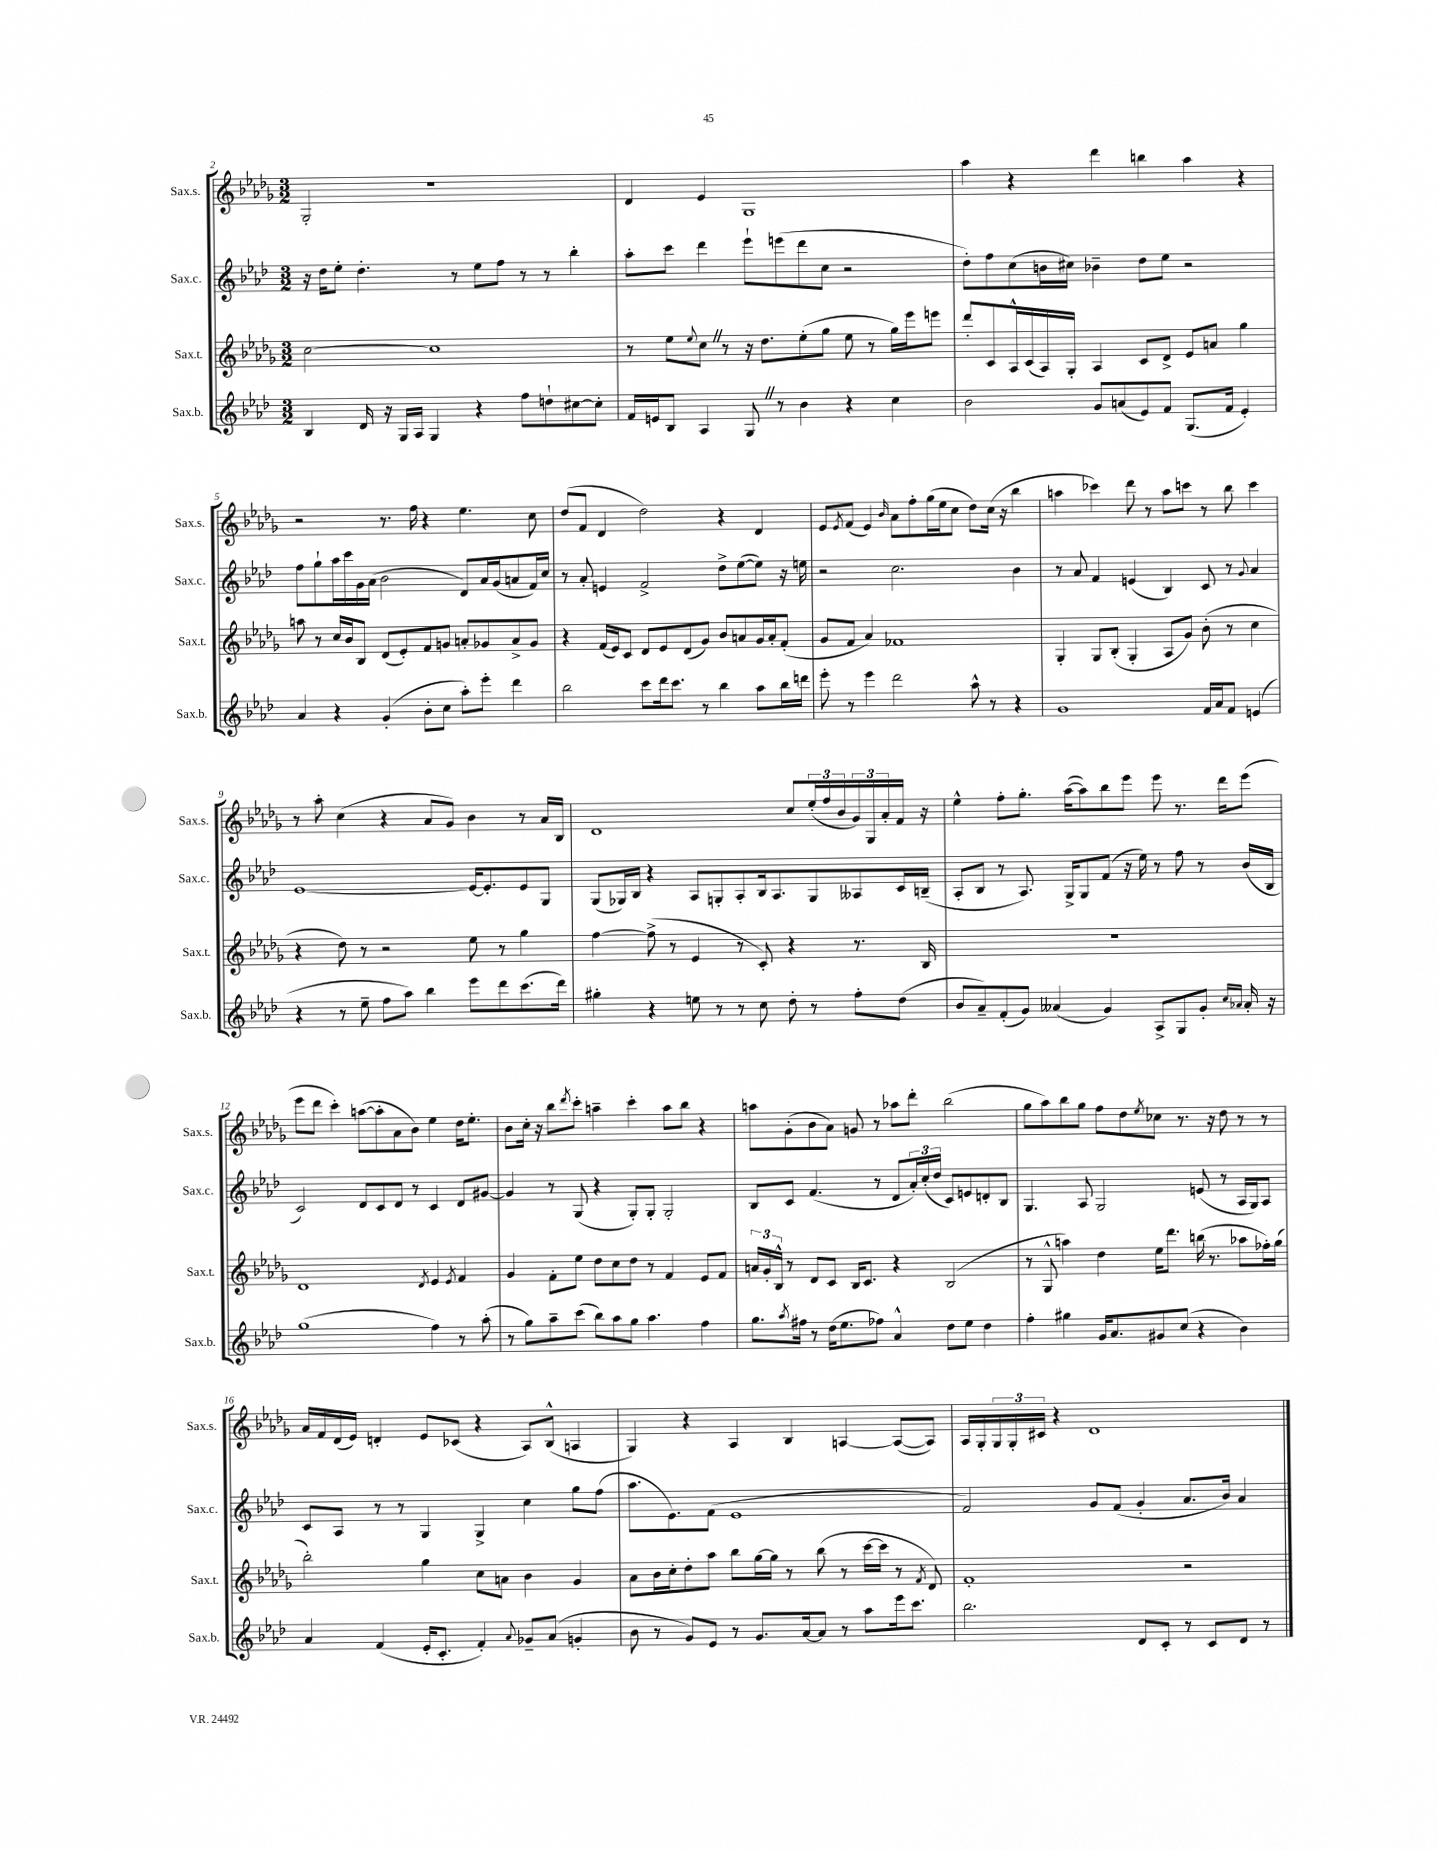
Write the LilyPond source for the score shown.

<<
\new StaffGroup <<
\new Staff = "s0" \with { instrumentName = "Sax.s." shortInstrumentName = "Sax.s." } {
    \clef treble \key des \major \numericTimeSignature \time 3/2
    ges2-. r1 |
    des'4 ees'4 ges1 |
    aes''4 r4 des'''4 b''4 aes''4 r4 |
    r2 r8. f''16 r4 ees''4. c''8 |
    des''8( f'8 des'4 des''2) r4 des'4 |
    ees'8 \acciaccatura { ees'8 } f'8( ees'4) \grace { bes'16 } aes'8 f''8-. ges''16( ees''16 c''8 des''8) c''16( r16 bes''4 |
    a''4 ces'''4) des'''8 r8 a''8 c'''8 r8 bes''8 c'''4 |
    r8 aes''8-. c''4( r4 aes'8 ges'8) bes'4 r8 aes'16 bes16 |
    des'1 c''8 \tuplet 3/2 { ees''16-.( f''16 bes'16 } \tuplet 3/2 { ges'16) ges16 aes'16-. } f'16 r16 |
    ees''4-^ f''8-. ges''8.-. aes''16~( aes''8) bes''8 ees'''8 ees'''8 r8. des'''16 ees'''8( |
    ees'''8 des'''8 c'''4-.) a''8~( a''8-. aes'8 bes'8) ees''4 des''16 ees''8.-. |
    bes'8 c''16-. r16 bes''8 \acciaccatura { des'''8 } c'''8-. a''4-- c'''4-. a''8 bes''8 r4 |
    a''8 ges'8-.( bes'8 aes'8) g'8 r8 aes''8 des'''8-. bes''2( |
    ges''8 aes''8) bes''8 ges''8 f''8 des''8 \acciaccatura { ees''8 } ces''8 r8. r16 des''8 r8 r8 |
    aes'16 f'16 des'16( ees'16) d'4-. ees'8 ces'8( r4 aes8) bes8-^( a4 |
    ges4) r4 aes4 bes4 a4~ a8~( a8) |
    aes16 ges16-. \tuplet 3/2 { ges16 ges16-. cis'16 } r4 des'1 \bar "|." |
}
\new Staff = "s1" \with { instrumentName = "Sax.c." shortInstrumentName = "Sax.c." } {
    \clef treble \key aes \major \numericTimeSignature \time 3/2
    r16 des''16 ees''8-. des''4.-. r8 ees''8 f''8 r8 r8 bes''4-. |
    aes''8-. c'''8 des'''4 ees'''8-! e'''8( des'''8 c''8 r2 |
    des''8-.) f''8 c''8( b'16 cis''16) bes'4-- des''8 ees''8 r2 |
    f''8 g''8-! aes''16 c'''16 g'16 aes'16( bes'2 des'8) aes'16 g'16( a'8 f'16) c''16 |
    r8 aes'8-. e'4 f'2-> des''8-> ees''8~( ees''8) r16 e''16 |
    r2 c''2. bes'4 |
    r8 aes'8 f'4 e'4( bes4) c'8 r8 \appoggiatura { g'8 } aes'4 |
    ees'1~ ees'16~ ees'8.-. ees'8 g8 |
    g8( ges16) bes16 r4 aes8 g8-. aes8-. bes16 aes8. g8 aeses8 c'16 b16--( |
    aes8-. bes8 r8 aes8.) g16-> g8 f'8( r16 ees''16) r8 f''8 r8 bes'16( bes16 |
    c'2) des'8 c'8 des'8 r8 c'4 des'8 gis'8~ |
    gis'4 r8 g8( r4 g8-.) g8-. g2-. |
    bes8 c'8 f'4.( r8 des'8 \tuplet 3/2 { aes'16-.) c''16-.( des''16 } c'8) e'8 d'8-. bes8 |
    g4. aes8 g2 e'8( r8 aes16 g16) aes8 |
    c'8 aes8 r8 r8 g4 g4-> c''4 g''8 f''8( |
    aes''8. ees'8.) f'8( ees'1 |
    f'2) g'8 f'8( g'4-. aes'8. bes'16) aes'4 \bar "|." |
}
\new Staff = "s2" \with { instrumentName = "Sax.t." shortInstrumentName = "Sax.t." } {
    \clef treble \key des \major \numericTimeSignature \time 3/2
    c''2~ c''1 |
    r8 ees''8 \appoggiatura { ees''8 } c''8 \once \override BreathingSign.text = \markup { \musicglyph "scripts.caesura.straight" } \breathe r8 r16 des''8. ees''8-.( ges''8 ees''8 r8 ges''16) ees'''16 e'''8 |
    des'''8-. c'8 aes16-^ c'16( aes16) ges16-. aes4 c'8 des'8-> ees'8 a'8 ges''4 |
    a''8 r8 c''16 bes'16 bes8 des'8( ees'8-.) f'8 g'8 a'8-. ges'8 a'8-> ges'8 |
    r4 f'16( ees'16) c'8 des'8 ees'8 des'8( ges'8) bes'8 a'8 ges'16 a'16-. f'8-.( |
    ges'8 f'8 aes'4) fes'1 |
    ges4-. ges8 bes8-.( ges4-. aes8 ges'8) bes'8-.( r8 c''4 |
    r4 des''8) r8 r2 ees''8 r8 ges''4 |
    f''4~ f''8->( r8 ees'4 r8 c'8-.) r4 r8. bes16 |
    R1. |
    des'1 \acciaccatura { des'8 } ees'4 \acciaccatura { ees'8 } f'4 |
    ges'4 f'8-. ees''8 des''8 c''8 des''8 r8 f'4 ees'8 f'8 |
    \tuplet 3/2 { a'16 ges'16-. bes16-^ } r8 des'8 c'8 bes16 c'8. r4 bes2( |
    r8 ges8-^ a''4) des''4 ees''16 des'''8. b''16( r8. aes''8 fes''16-.) ges''16( |
    bes''2-.) ges''4 c''8 a'8 bes'4 ges'4 |
    aes'8 bes'16 c''16-. des''8-. aes''8 bes''8 ges''16~ ges''16 r8 bes''8( r8 c'''16~ c'''16 r8 \acciaccatura { f'8 } des'8) |
    f'1-. r2 \bar "|." |
}
\new Staff = "s3" \with { instrumentName = "Sax.b." shortInstrumentName = "Sax.b." } {
    \clef treble \key aes \major \numericTimeSignature \time 3/2
    bes4 des'16 r16 g16 aes16 g4 r4 f''8 d''8-! cis''8~ cis''8-. |
    f'16 e'16 bes8 aes4 g8 \once \override BreathingSign.text = \markup { \musicglyph "scripts.caesura.straight" } \breathe r8 bes'4 r4 c''4 |
    bes'2 g'8 a'8( ees'8) f'8 g8.( f'16 ees'4-.) |
    aes'4 r4 g'4-.( bes'8-. c''8 aes''8-.) ees'''8-. des'''4 |
    bes''2 c'''8 des'''16 c'''8. r8 bes''4 aes''8 bes''16 d'''16 |
    ees'''8-. r8 ees'''4 des'''2 aes''8-^ r8 r4 |
    g'1 f'16 aes'16 f'8 e'4( |
    r4 r8 ees''8-- f''8 aes''8) bes''4 ees'''8 des'''8 c'''8.( des'''16) |
    gis''4-. r4 e''8 r8 r8 c''8 des''8-. r8 f''8-. des''8( |
    bes'8 aes'8--) f'8-.( g'8) aeses'4( g'4) aes8-> g8 g'8-. \grace { c''16 aes'16 } aes'16-. r16 |
    g''1( f''4) r8 aes''8-.( |
    r8 g''8) aes''8-- c'''8( bes''8) aes''8 g''8 aes''4. f''4 |
    g''8. \acciaccatura { aes''8 } fis''16 r8 des''16( ees''8. fes''8) aes'4-^ des''8 ees''8 des''4 |
    f''4-. gis''4 g'16 aes'8. gis'8 c''8( r4 bes'4) |
    aes'4 f'4( ees'16-. c'8.-. f'4-.) \appoggiatura { aes'8 } ges'8-- aes'8( g'4-. |
    bes'8 r8 g'8) ees'8 r8 g'8. aes'16~ aes'8 r8 aes''8 ees'''16 c'''8. |
    bes''2. des'8 c'8-. r8 c'8 des'8 r8 \bar "|." |
}
>>
>>
\layout { \context { \Score currentBarNumber = #2 } }
